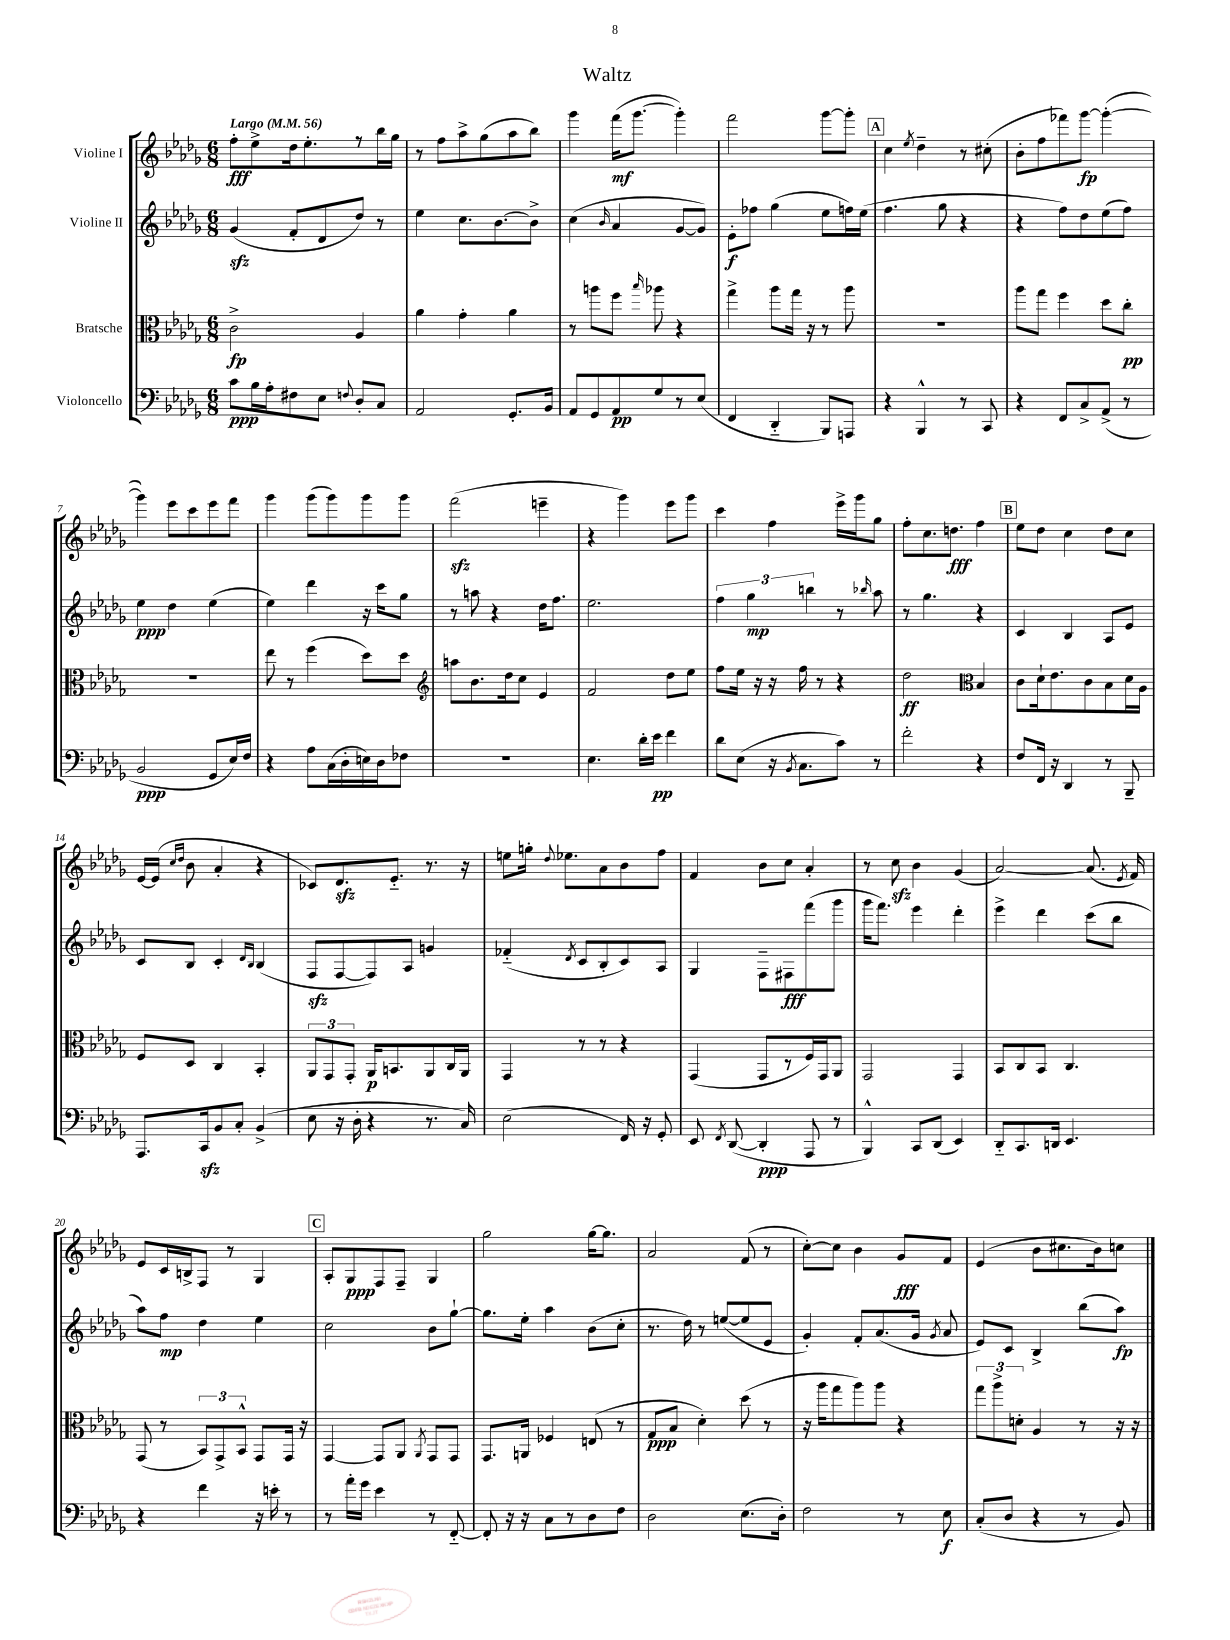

**kern	**kern	**kern	**kern
*staff4	*staff3	*staff2	*staff1
*clefF4	*clefC3	*clefG2	*clefG2
*k[b-e-a-d-g-]	*k[b-e-a-d-g-]	*k[b-e-a-d-g-]	*k[b-e-a-d-g-]
*M6/8	*M6/8	*M6/8	*M6/8
*MM56	*MM56	*MM56	*MM56
8c	2c^	(4g-	8ff'
16B-	.	.	8ee-^
16A-'	.	.	.
8F#	.	8f'	16dd-
.	.	.	8.ee-'
8E-	.	8d-	.
8qqF	.	.	.
8D-'	4A-	8dd-)	8r
8C	.	8r	16bb-
.	.	.	16gg-
=	=	=	=
2AA-	4a-	4ee-	8r
.	.	.	8ff
.	4g-'	8.cc	8aa-^
.	.	.	(8gg-
.	.	[8.b-	.
8.GG-'	4a-	.	8aa-
.	.	8b-^]	8bb-)
16BB-	.	.	.
=	=	=	=
8AA-	8r	(4cc	4ggg-
8GG-	8aa	.	.
.	.	16qqb-	.
8AA-	8ff	4a-	(16fff
.	.	.	[8.ggg-
.	16qqbb-	.	.
8G-	8aa-	.	.
8r	4r	[8g-	4ggg-'])
(8E-	.	8g-])	.
=	=	=	=
4FF	4gg-^	8e-'	2fff
.	.	8ff-	.
4DD-'~	8aa-	(4gg-	.
.	16gg-	.	.
.	16r	.	.
8BBB-)	8r	8ee-	[8ggg-
8AAA	8aa-	16ff)	8ggg-']
.	.	(16ee-	.
=	=	=	=
4r	2.r	4.ff	4cc
.	.	.	8qee-
4BBB-^^	.	.	4dd-~
.	.	8gg-	.
8r	.	4r	8r
8CC	.	.	(8cc#'
=	=	=	=
4r	8aa-	4r	8b-'
.	8gg-	.	8ff
8FF	4ff	8ff)	8fff-)
8C^	.	8dd-	[8ggg-
(8AA-^	8dd-	(8ee-	(4ggg-'_
8r	8cc'	8ff)	.
=	=	=	=
2BB-	2.r	4ee-	4ggg-])
.	.	4dd-	8eee-
.	.	.	8ccc
8GG-	.	(4ee-	8eee-
16E-)	.	.	8fff
16F	.	.	.
=	=	=	=
4r	8ee-	4ee-)	4ggg-
.	8r	.	.
8A-	(4ff	4ddd-	(8ggg-
(16C	.	.	8ggg-)
16D-'	.	.	.
16E)	8dd-)	16r	8ggg-
16D-	.	16ccc	.
8F-	8dd-	8gg-	8ggg-
=	=	=	=
*	*clefG2	*	*
2.r	8aa	8r	(2fff
.	8.b-	8aa	.
.	.	4r	.
.	16dd-	.	.
.	8cc	.	.
.	4e-	16dd-	4eee~
.	.	8.ff	.
=	=	=	=
4.E-	2f	2.ee-	4r
.	.	.	4ggg-)
16d-'	.	.	.
16e-	.	.	.
4f	8dd-	.	8eee-
.	8ee-	.	8ggg-
=	=	=	=
8d-	8ff	6ff	4ccc
(8E-	16ee-	.	.
.	.	6gg-	.
.	16r	.	.
16r	16r	.	4ff
8qBB-	.	.	.
8.C	16ff	.	.
.	.	6bb	.
.	8r	.	.
8c)	4r	8r	16eee-^
.	.	.	16ggg-
.	.	16qqbb-	.
8r	.	8aa-	8gg-
=	=	=	=
2f'	2dd-	8r	8ff'
.	.	4.gg-	8.cc
.	.	.	8.dd
*	*clefC3	*	*
4r	4B-	4r	4ff
=	=	=	=
8F	8c	4c	8ee-
16FF	16d-`	.	8dd-
16r	8.e-	.	.
4DD-	.	4B-	4cc
.	8c	.	.
8r	8B-	8A-	8dd-
8BBB-~	16d-	8e-	8cc
.	16A-	.	.
=	=	=	=
8.AAA-	8F	8c	[16e-
.	.	.	(16e-]
.	.	.	16qqcc
.	.	.	16qqdd-
.	8D-	8B-	8b-
16CC	.	.	.
8BB-	4C	4c'	4a-'
8C'	.	.	.
.	.	16qqd-	.
.	.	16qqB-	.
(4BB-^	4BB-'	(4B-	4r
=	=	=	=
8E-	12AA-	8F	8c-)
.	12GG-	.	.
16r	.	[8F	8.d-
.	12GG-'	.	.
16D-'	.	.	.
4r	16AA-	8F])	.
.	8.BB	.	8.e-'~
.	.	8A-	.
8.r	8AA-	4g	8.r
.	16C	.	.
16C)	16AA-	.	16r
=	=	=	=
(2E-	4GG-	(4f-'~	8ee
.	.	.	16gg'
.	.	.	8qqdd-
.	.	.	8.ee-
.	.	8qd-	.
.	8r	8c	.
.	8r	8B-'	8a-
16FF)	4r	8c)	8b-
16r	.	.	.
8GG-'	.	8A-	8ff
=	=	=	=
8EE-	(4GG-	4G-	4f
8qFF	.	.	.
([8DD-	.	.	.
4DD-']	8GG-	8F~	8b-
.	8r	8F#	8cc
8AAA-	16F)	(8fff	4a-'
.	16GG-	.	.
8r	8AA-	8ggg-	.
=	=	=	=
4BBB-^^)	2GG-	16ggg-	8r
.	.	8.fff)	.
.	.	.	8cc
8CC	.	4eee-	4b-
(8DD-	.	.	.
4EE-)	4GG-	4ddd-'	(4g-
=	=	=	=
8DD-'~	8BB-	4eee-^	[2a-)
8.CC	8C	.	.
.	8BB-	4ddd-	.
16DD	.	.	.
4.EE-	4.C	.	.
.	.	(8ccc	(8.a-]
.	.	8bb-	.
.	.	.	8qe-
.	.	.	16f)
=	=	=	=
4r	(8GG-	8aa-)	8e-
.	8r	8ff	16c
.	.	.	16B^
4f	12BB-)	4dd-	8F
.	12GG-^	.	.
.	.	.	8r
.	12BB-^^	.	.
16r	8GG-	4ee-	4G-
16e'	.	.	.
8r	16GG-	.	.
.	16r	.	.
=	=	=	=
8r	[4GG-	2cc	8A-'
16a-'	.	.	8G-
16g-	.	.	.
4e-	8GG-]	.	8F
.	8AA-	.	8F~
.	8qAA-	.	.
8r	8GG-	8b-	4G-
[8FF'~	8GG-	[8gg-`	.
=	=	=	=
8FF']	8.GG-	8.gg-]	2gg-
16r	.	.	.
16r	16AA	16ee-'	.
8C	4F-	4aa-	.
8r	.	.	.
8D-	(8E	(8b-	[16gg-
.	.	.	8.gg-]
8F	8r	8cc'	.
=	=	=	=
2D-	8G-	8.r	2a-
.	8B-	.	.
.	.	16dd-)	.
.	4d-')	8r	.
.	.	([8ee	.
(8.E-	(8dd-	8ee]	(8f
.	8r	8e-	8r
16D-')	.	.	.
=	=	=	=
2F	16r	4g-')	[8cc')
.	16aa-	.	.
.	8gg-	.	8cc]
.	8aa-)	8f'	4b-
.	8aa-	(8.a-	.
8r	4r	.	8g-
.	.	16g-	.
.	.	8qg-	.
8E-	.	8a-	8f
=	=	=	=
(8C'	12gg-	8e-)	(4e-
.	12aa-^	.	.
8D-	.	8c	.
.	12d'	.	.
4r	4A-	4B-^	8b-
.	.	.	8.cc#
8r	8r	(8bb-	.
.	.	.	16b-)
8BB-)	16r	8aa-)	8cc
.	16r	.	.
==	==	==	==
*-	*-	*-	*-
